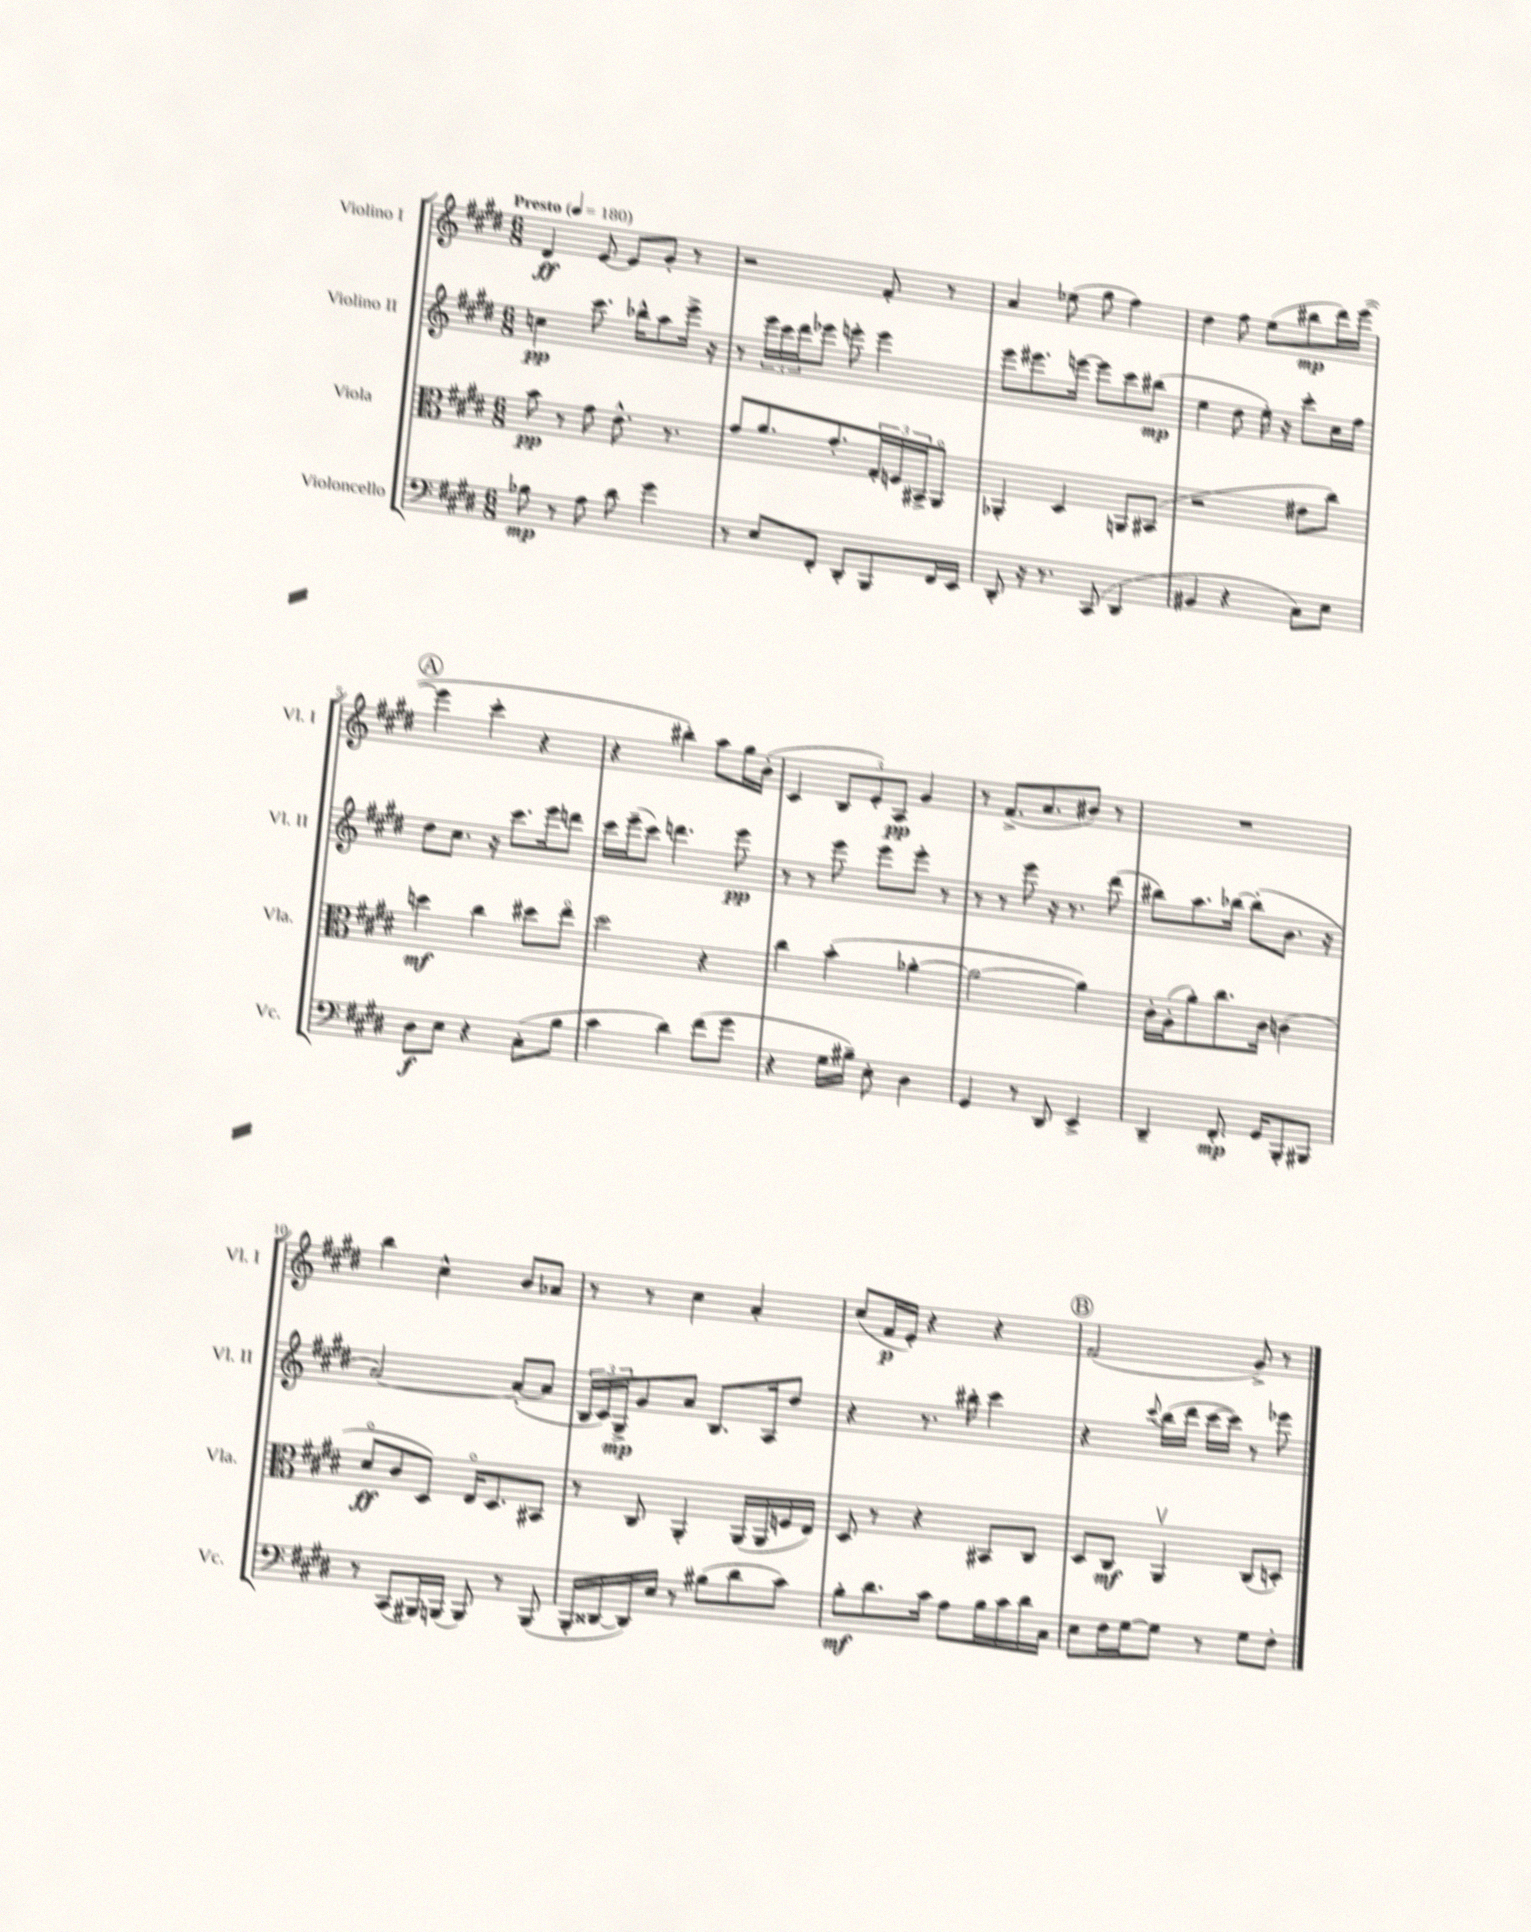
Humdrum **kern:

**kern	**kern	**kern	**kern
*staff4	*staff3	*staff2	*staff1
*clefF4	*clefC3	*clefG2	*clefG2
*k[f#c#g#d#]	*k[f#c#g#d#]	*k[f#c#g#d#]	*k[f#c#g#d#]
*M6/8	*M6/8	*M6/8	*M6/8
*MM180	*MM180	*MM180	*MM180
8B-	8b	4cc	4d#
8r	8r	.	.
8A	8g#	8.ccc#	[8e
8d#	8.e^^	.	8e]
.	.	16bb-^^	.
4g#	.	8aa	8g#'
.	8.r	.	.
.	.	16eee^	8r
.	.	16r	.
=	=	=	=
8r	8g#	8r	2r
8E	8.a	24eee	.
.	.	24ccc#	.
.	.	24ddd#	.
8FF#'	.	8eee-	.
.	8.g#'	.	.
8DD#'	.	8eee'	.
8BBB	24G#'	4eee	8f#'
.	24F	.	.
.	24BB#^	.	.
16FF#	8AAo	.	8r
16EE	.	.	.
=	=	=	=
8DD#'	4AA-'	8eee	4a
16r	.	8.eee#	.
8.r	.	.	.
.	4D#	.	(8ee-
.	.	[16eee	.
(8CC#	.	8eee]	8gg#
4DD#	8AA	8ccc#	4ff#)
.	(8BB#	(8bb#	.
=	=	=	=
4BB#	2r	4ee	4dd#
4r	.	8dd#	8ff#
.	.	16ee')	(8ee
.	.	16r	.
8C#)	8e#	8ccc#'	8bb#
8E	8cc#)	16cc#	16ddd#)
.	.	16ff#	([16eee
=	=	=	=
8D#	4dd	8dd#	4eee]
8E	.	8.cc#	.
4r	4cc#	.	4ccc#'
.	.	16r	.
.	.	8.ccc#	.
(8C#'	8dd#	.	4r
.	.	16eee	.
8B	8eeo	8ddd	.
=	=	=	=
4c#	2dd#	16ccc#	4r
.	.	(16eee~	.
.	.	8ccc#)	.
4d#)	.	4.ddd	4bb#')
(8f#	4r	.	8aa
8g#	.	8eee	16gg#
.	.	.	(16b'
=	=	=	=
4r	4cc#	8r	4c#
.	.	8r	.
16G#	(4b'	8eee	12B
16B#~)	.	.	.
.	.	.	12e')
8E'	.	8eee	.
.	.	.	12A
4D#	[4a-'	8eee'	4g#
.	.	8r	.
=	=	=	=
4GG#	2a-_	8r	8r
.	.	8r	(8.f#^
8r	.	8eee	.
.	.	.	8.a
8DD#	.	16r	.
.	.	8.r	.
4EE^	4a-])	.	8b#)
.	.	(8ddd#	8r
=	=	=	=
4DD#~	16c#'	8bb#)	2.r
.	(16A'	.	.
.	8a')	8.aa	.
8.FF#'	8.cc#	.	.
.	.	[16bb-	.
.	.	(8bb-']	.
16GG#	16c#	.	.
8BBB'	(4c	8.b	.
8BBB#	.	.	.
.	.	16r	.
=	=	=	=
8r	8d#o	[2a)	4bb
(8CC#	8c#	.	.
16BBB#)	8D#)	.	4cc#^^
(16BBB	.	.	.
8BBB)	16Eo	.	.
.	8.D#	.	.
8r	.	(8a'_	8b
(8BBB	8BB#	8a]	8a-
=	=	=	=
16BBB'	8r	24B	8r
.	.	24c#)	.
[16DD##	.	.	.
.	.	24G#^	.
16DD##])	8C#	8g#	8r
16E	.	.	.
8r	4AA'	8a	4cc#
(8B#	.	8.B	.
8d#	(16AA	.	4a'
.	16AA	16A	.
8c#)	16F	8dd#	.
.	16E)	.	.
=	=	=	=
8B'	8D#	4r	(8cc#
8.d#	8r	.	16f#
.	.	.	16e')
.	4r	8.r	4r
16c#	.	.	.
8A	.	.	.
.	.	16bb#'	.
16B	8BB#	4ccc#	4r
16c#	.	.	.
16d#	8C#	.	.
16C#	.	.	.
=	=	=	=
8E	8D#	4r	(2f#
16F#	8C#	.	.
[16G#	.	.	.
.	.	8qqccc#	.
8G#]	4AAv	(16bb	.
.	.	16ddd#	.
8r	.	[16ccc#	.
.	.	16ccc#])	.
8G#	(8C#	8r	8g#^)
8F#'	8D')	8eee-	8r
==	==	==	==
*-	*-	*-	*-
